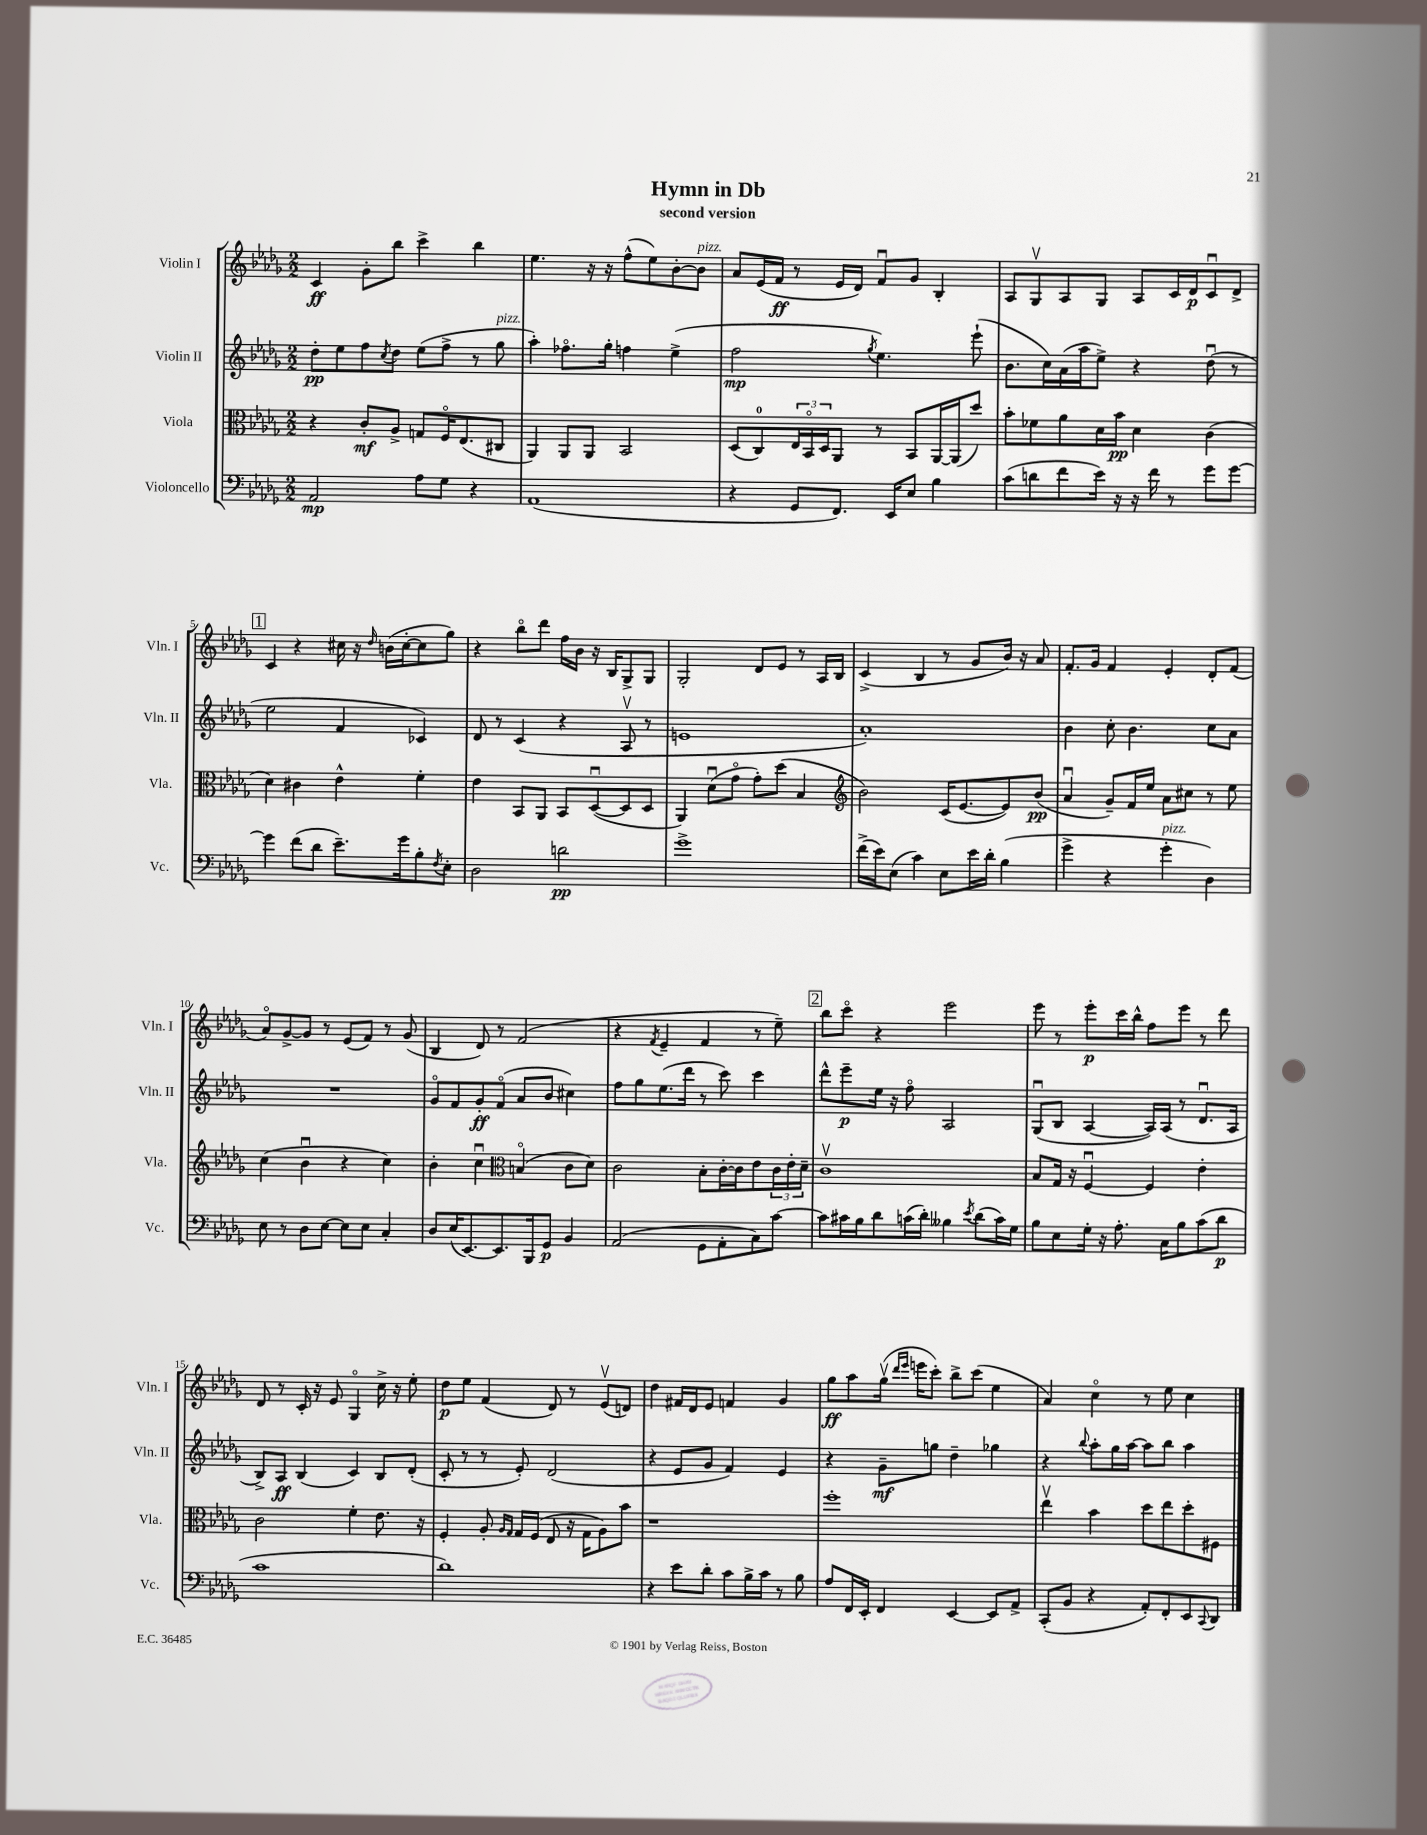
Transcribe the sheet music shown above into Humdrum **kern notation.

**kern	**kern	**kern	**kern
*staff4	*staff3	*staff2	*staff1
*clefF4	*clefC3	*clefG2	*clefG2
*k[b-e-a-d-g-]	*k[b-e-a-d-g-]	*k[b-e-a-d-g-]	*k[b-e-a-d-g-]
*M2/2	*M2/2	*M2/2	*M2/2
2AA-	4r	8dd-'	4c
.	.	8ee-	.
.	8c'	8ff	8g-'
.	.	8qcc	.
.	8A-^	8dd-	8bb-
8A-	8G	(8ee-	4ccc^
8G-	16Fo	8ff^	.
.	(8.E-	.	.
4r	.	8r	4bb-
.	8C#	8gg-	.
=	=	=	=
(1AA-	4AA-)	4aa-')	4.ee-
.	8AA-	8.ff-o	.
.	8AA-	.	16r
.	.	16gg-'	16r
.	2BB-	4ff	(8ff^^
.	.	.	8ee-)
.	.	(4ee-^	[8b-'
.	.	.	8b-]
=	=	=	=
4r	(8D-	2ff	8a-
.	8C)	.	(16e-
.	.	.	16f
8GG-	24E-	.	8r
.	24BB-o	.	.
.	24D-	.	.
8.FF)	8AA-	.	16e-
.	.	.	16d-)
.	.	8qgg-	.
.	8r	4.ee-)	8fu
16EE-	.	.	.
8E-	8BB-	.	8g-
4B-	[16AA-	.	4B-'
.	(16AA-]	.	.
.	8dd-)	(8eee-`	.
=	=	=	=
(8c	8b-'	8.b-	8A-
8d	8f-	.	8G-v
.	.	16cc)	.
8f	8a-	(16a-	8A-
.	.	16aa-	.
16e-)	16d-	8ee-^)	8G-
16r	16b-	.	.
16r	4d-	4r	8A-
16f	.	.	.
8r	.	.	16c
.	.	.	16d-
8g-	(4c	(8dd-u	8cu
[8g-	.	8r	8d-^
=	=	=	=
4g-]	4d-)	2ee-	4c
(8f	4c#	.	4r
8d-	.	.	.
8.e-~)	4e-^^	4f	16cc#
.	.	.	16r
.	.	.	16qqdd-
.	.	.	(16b
16g-	.	.	[16cc#'
8B-'	4f'	4c-)	8cc#]
8qF	.	.	.
8E-'	.	.	8gg-)
=	=	=	=
2D-	4e-	8d-	4r
.	.	8r	.
.	8BB-	(4c	8bb-o
.	8AA-	.	8ddd-
2d	8BB-	4r	16ff
.	.	.	16b-
.	([8D-u	.	16r
.	.	.	16B-
.	8D-]	8A-v	8G-^
.	8D-	8r	8G-
=	=	=	=
1g-^	4AA-)	1e	2G-'
.	(8d-u	.	.
.	8g-o	.	.
.	8g-')	.	8d-
.	(8dd-	.	8e-
.	4B-	.	8r
.	.	.	16A-
.	.	.	16B-
=	=	=	=
*	*clefG2	*	*
(16f^	2b-)	1a-')	(4c^
16e-)	.	.	.
(8E-	.	.	.
4c)	.	.	4B-
8E-	(16c	.	8r
.	[8.e-	.	.
16e-	.	.	8g-
16d-'	.	.	.
(4B-	8e-])	.	16b-)
.	.	.	16r
.	(8b-	.	8a-
=	=	=	=
4g-^	4a-u	4b-	8.f'
.	.	.	16g-
4r	8g-~)	8cc'	4f
.	16f	4.b-	.
.	16ee-	.	.
4g-'	8a-	.	4e-'
.	8cc#	.	.
4D-)	8r	8cc	8d-'
.	8ee-	8a-	(8f
=	=	=	=
8E-	(4cc	1r	8a-o)
8r	.	.	[8g-^
8D-	4b-u	.	8g-]
[8E-	.	.	8r
8E-]	4r	.	(8e-
8E-	.	.	8f)
4C'	4cc)	.	8r
.	.	.	(8g-
=	=	=	=
8D-	4b-'	8g-o	4B-
(16E-	.	8f	.
[8.EE-)	.	.	.
.	4ccu	8g-'	8d-)
8.EE-]	.	(8fo	8r
*	*clefC3	*	*
.	(4Bo	8a-	(2f
16BBB-	.	.	.
8GG-	.	8b-	.
4BB-	8c	4cc#)	.
.	8d-)	.	.
=	=	=	=
(2AA-	2c	8ff	4r
.	.	8gg-	.
.	.	.	8qf
.	.	(8.ee-	4e-~
.	.	16ddd-	.
8GG-	8B-'	8r	4f
8AA-'	[16c'	8ccc)	.
.	16c]	.	.
8C)	8e-	4ccc	8r
[8c	24c	.	8ee-~)
.	24e-'	.	.
.	24d-~	.	.
=	=	=	=
8c]	1cv	8ddd-^^	8bb-
16c#	.	8eee-~	8ccco
16B-	.	.	.
8d-	.	16ee-	4r
.	.	16r	.
(16c	.	8ffo	.
16d-')	.	.	.
4B--	.	2A-	2eee-
8qe-	.	.	.
(8d-	.	.	.
16c)	.	.	.
16G-	.	.	.
=	=	=	=
8B-	8B-	(8G-u	8eee-
8E-	16G-	8B-	8r
.	16r	.	.
16G-'	[4Fu	[4A-	8eee-'
16r	.	.	.
8.A-'	.	.	16ccc
.	.	.	16bb-^^
.	4F]	16A-])	8ff
16C	.	(16A-	.
8B-	.	8r	8eee-
(8c	4e-'	8.d-u	8r
8d-	.	.	8ddd-
.	.	16A-	.
=	=	=	=
1c	2c	8B-^)	8d-
.	.	8A-	8r
.	.	(4B-	16c'
.	.	.	16r
.	.	.	8e-
.	4f'	4c)	4G-o
.	8.e-	8B-	16cc^
.	.	.	16r
.	.	(8d-'	8ee-'
.	16r	.	.
=	=	=	=
1d-)	4F'	8c'	8dd-
.	.	8r	8ee-
.	8A-'	8r	(4f
.	16qqA-	.	.
.	16qqG-	.	.
.	16G-	8e-')	.
.	(16F	.	.
.	8E-	(2d-	8d-)
.	16r	.	8r
.	16G-	.	.
.	8A-)	.	(8e-v
.	8b-	.	8d)
=	=	=	=
4r	1r	4r	4dd-
8e-	.	8e-	16f#
.	.	.	16d-
8d-'	.	8g-	8e-
8c	.	4f)	4f
16B-^	.	.	.
16c	.	.	.
8r	.	4e-	4g-
8B-	.	.	.
=	=	=	=
8A-	1ff'	4r	8gg-
16FF	.	.	8aa-
16EE-'	.	.	.
4FF	.	8g-~	(16gg-v
.	.	.	16qqddd-
.	.	.	16qqeee-
.	.	.	16eee
.	.	8gg	8ccc')
[4EE-	.	4dd-~	8bb-^
.	.	.	(8ccc
8EE-]	.	4gg-	4ee-
8AA-^	.	.	.
=	=	=	=
(8CC'	4ee-v	4r	4a-)
8BB-	.	.	.
.	.	8qqbb-	.
4r	4b-	8aa-'	4cco
.	.	16gg-	.
.	.	[16aa-	.
8AA-')	8dd-	8aa-]	8r
8FF'	8ee-	8bb-	8ee-
8EE-	8dd-'	4aa-	4cc
8qqCC	.	.	.
8DD-	8F#	.	.
==	==	==	==
*-	*-	*-	*-
